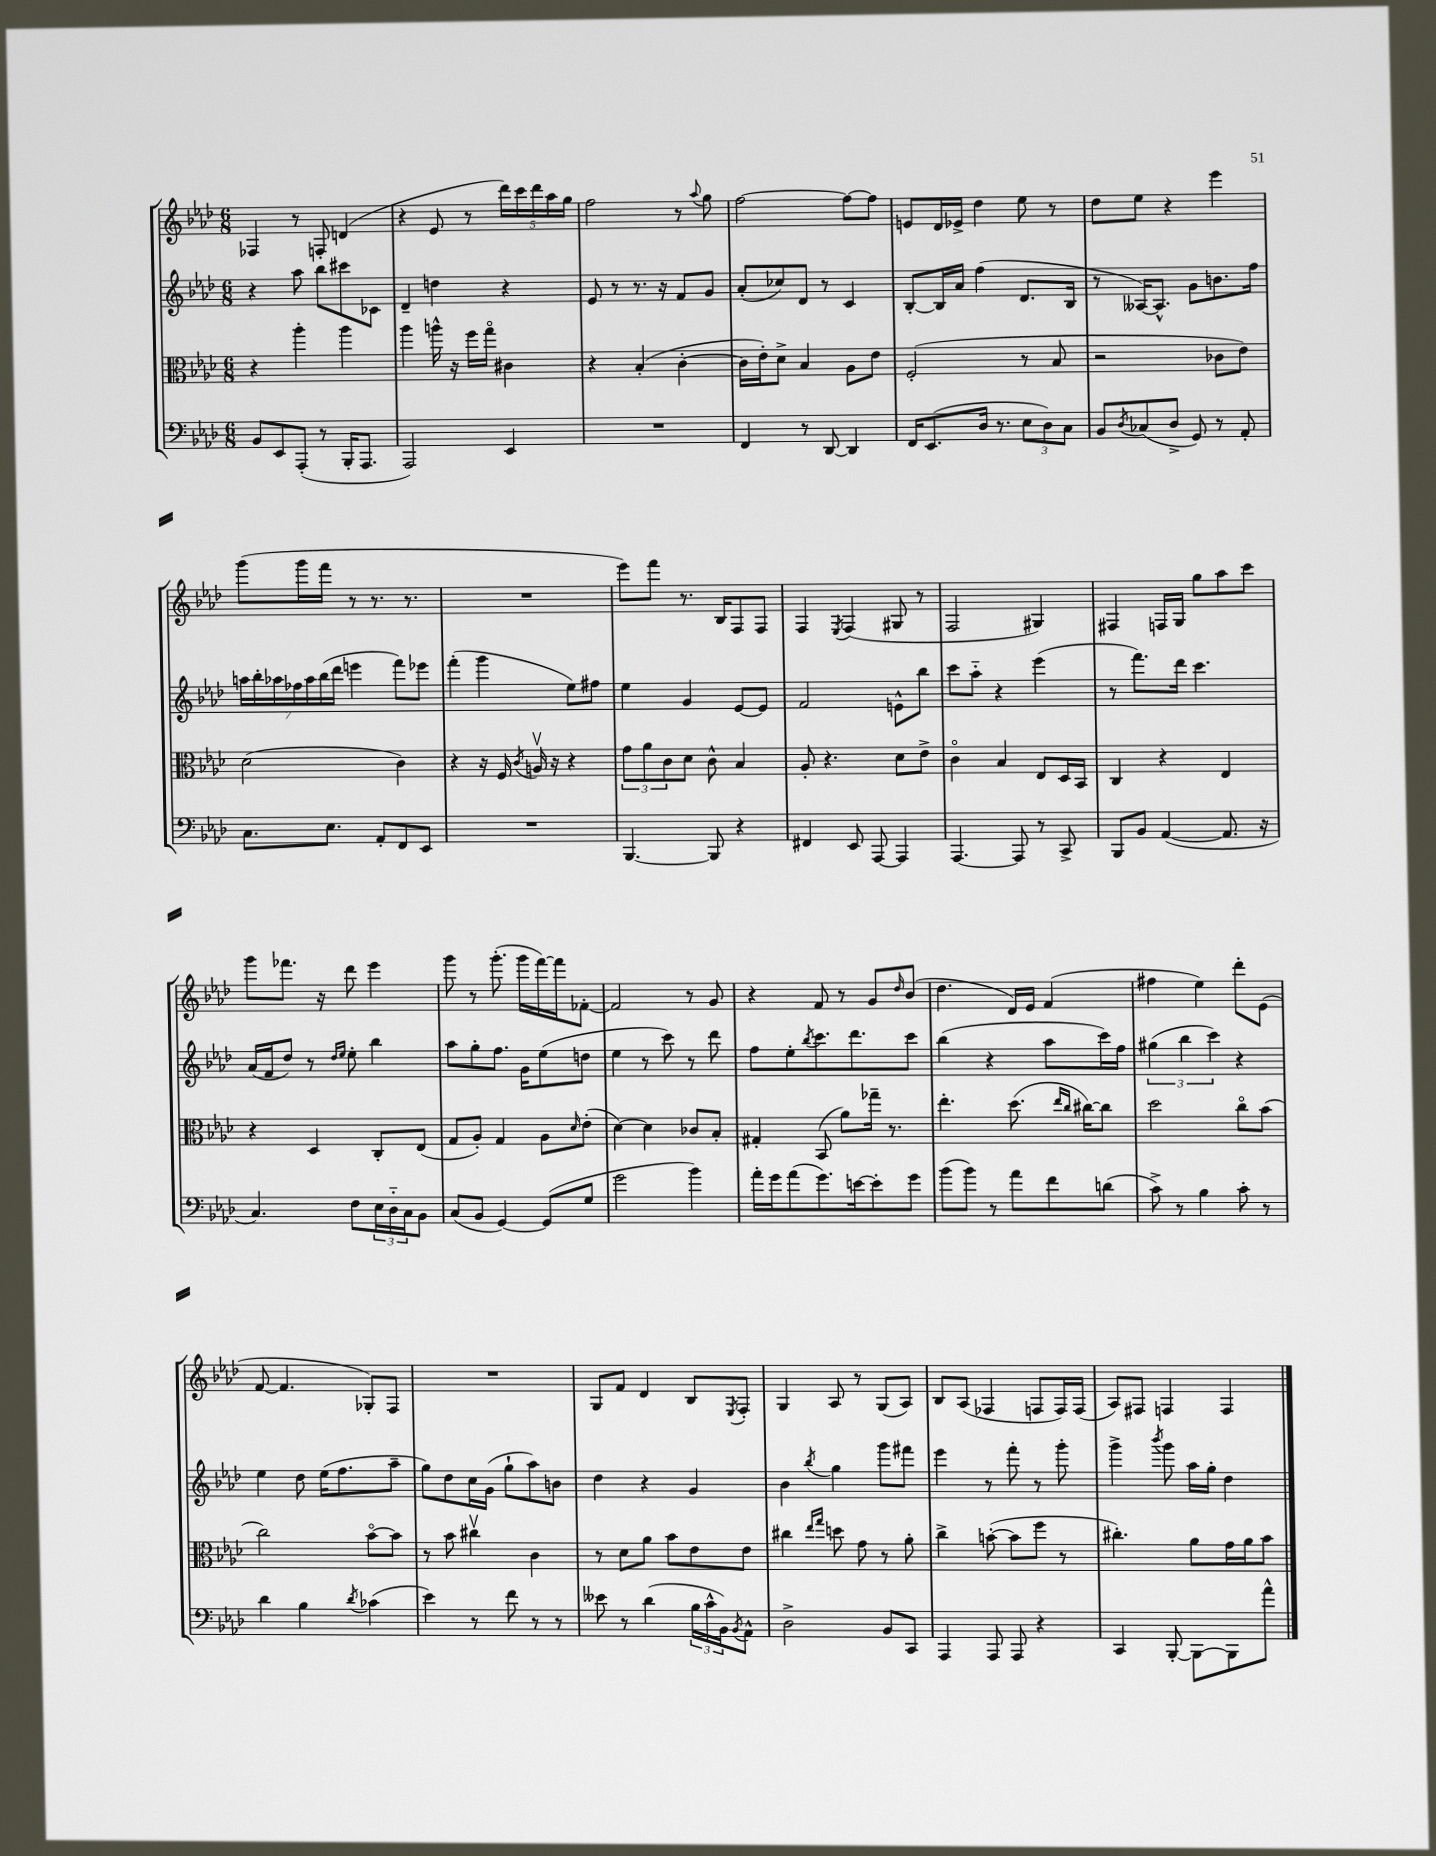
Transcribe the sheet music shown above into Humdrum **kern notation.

**kern	**kern	**kern	**kern
*part4	*part3	*part2	*part1
*staff4	*staff3	*staff2	*staff1
*clefF4	*clefC3	*clefG2	*clefG2
*k[b-e-a-d-]	*k[b-e-a-d-]	*k[b-e-a-d-]	*k[b-e-a-d-]
*M6/8	*M6/8	*M6/8	*M6/8
=90	=90	=90	=90
8BB-/L	4r	4r	4F-X/
8EE-/	.	.	.
(8AAA-'/J	4aa-'\	8aa-\	8r
8r	.	8bb-\L	8Fn'/
16BBB-'/KL	4aa-\	8ccc#X\	(4dn/
8.AAA-/J	.	.	.
.	.	8c-X\J	.
=91	=91	=91	=91
2AAA-/)	4aa-\	4d-~/	4r
.	16aan^^\	4ddn\	8e-/
.	16r	.	.
.	16ff\LL	.	8r
.	16gg\JJ	.	.
4EE-/	4c#X\	4r	20ddd-\LL)
.	.	.	20ccc\
.	.	.	20ddd-\
.	.	.	20aa-\
.	.	.	20gg\JJ
=92	=92	=92	=92
2.r	4r	8e-/	2ff\
.	.	8r	.
.	(4B-'/	8.r	.
.	.	16r	.
.	[4c'\	8f/L	8r
.	.	.	8qqaa-/
.	.	8g/J	8gg\
=93	=93	=93	=93
4FF/	16c\LL]	(8a-'/L	[2ff\
.	16e-'\J)	.	.
.	8d-^\J	8cc-X/)	.
8r	4B-/	8d-/J	.
[8DD-/	.	8r	.
4DD-/]	8A-\L	4c/	8ff\L_
.	8e-\J	.	8ff\J]
=94	=94	=94	=94
16FF/KL	(2F'/	[8B-'/L	8en/L
(8.EE-/	.	.	.
.	.	16B-/L]	16d-/L
.	.	16a-/JJ	16e-X^/JJ
16D-/Jk	.	(4ff\	4dd-\
8.r	.	.	.
12E-\L	8r	8.d-/L	8ee-\
12D-\)	.	.	.
.	8B-/	.	8r
12C\J	.	.	.
.	.	16B-/Jk	.
=95	=95	=95	=95
8BB-/L	2r	8r	8dd-\L
8qD-/	.	.	.
(8C-X/	.	[16A--X/KL)	8ee-\J
.	.	8.A--^^/J]	.
8D-^/J	.	.	4r
8GG/)	.	8g\L	.
8r	8c-X\L	8.bn\	4eee-\
8AA-'/	8e-\J)	.	.
.	.	16ff\Jk	.
!!LO:LB:g=z
=96	=96	=96	=96
8.C\L	(2d-\	28aan\LL	(8ggg\L
.	.	28bb-'\	.
.	.	28aa-X\	.
.	.	28ff-X\	.
.	.	.	16ggg\L
.	.	28aa-\	.
.	.	(28bb-\	.
8.E-\J	.	.	16fff\JJ
.	.	28ddd-\JJ	.
.	.	4eeen\	8r
8AA-'/L	.	.	8.r
8FF/	4c\)	8fff\L)	.
.	.	.	8.r
8EE-/J	.	8eee-X\J	.
=97	=97	=97	=97
2.r	4r	(4fff'\	2.r
.	16r	4ggg\	.
.	16F/	.	.
.	8qc/	.	.
.	16Anv/	.	.
.	16r	.	.
.	4r	8ee-\L)	.
.	.	8ff#X\J	.
=98	=98	=98	=98
[4.BBB-/	12g\L	4ee-\	8eee-\L)
.	12a-\	.	.
.	.	.	8fff\J
.	12c\	.	.
.	8d-\J	4g/	8.r
8BBB-/]	8c^^\	.	.
.	.	.	16B-/KL
4r	4B-/	[8e-/L	8F/
.	.	8e-/J]	8F/J
=99	=99	=99	=99
4FF#X/	8A-'/	2f/	4F/
.	4.r	.	.
.	.	.	8qE-/
8EE-/	.	.	(4F/
[8AAA-/	.	.	.
4AAA-/]	8d-\L	8en^^\L	8G#X/
.	8e-^\J	8bb-\J	8r
=100	=100	=100	=100
[4.AAA-/	4c\	8ccc\L	2F/
.	.	8aa-\J	.
.	4B-/	4r	.
8AAA-/]	.	.	.
8r	8E-/L	(4eee-\	4G#X/)
8CC^/	16D-/L	.	.
.	16BB-/JJ	.	.
=101	=101	=101	=101
8BBB-/L	4C/	8r	4F#X/
8BB-/J	.	8.fff\L)	.
([4AA-/	4r	.	16Fn/LL
.	.	16ddd-\Jk	16G/JJ
.	.	4.ccc\	8gg\L
8.AA-/]	4E-/	.	8aa-\
.	.	.	8ccc\J
16r	.	.	.
!!LO:LB:g=z
=102	=102	=102	=102
4.C/)	4r	(16a-/LL	8ggg\L
.	.	16f/J	.
.	.	8dd-/J)	8.fff-X\J
.	4D-/	8r	.
.	.	.	16r
.	.	16qqdd-/LL	.
.	.	16qqee-/JJ	.
8F\L	.	8ee-'\	8ddd-\
24E-\L	8C'/L	4bb-\	4eee-\
24D-\	.	.	.
24C\J	.	.	.
8BB-\J	(8E-/J	.	.
=103	=103	=103	=103
(8C/L	8G/L	8aa-\L	8ggg\
8BB-/J	8A-'/J)	8gg'\	8r
[4GG/)	4G/	8.ff\J	(8.ggg'\
.	.	16g\KL	16ggg\LL
(8GG/L]	8A-\L	(8ee-\	[16fff\)
.	.	.	16fff\J]
.	16qqd-/	.	.
8G/J	(8e-'\J	8ddn\J	[8f-X'\J
=104	=104	=104	=104
2g\	[4d-\)	4ee-\	2f-/]
.	4d-\]	8r	.
.	.	8ccc\)	.
4b-\)	8c-X/L	8r	8r
.	8B-'/J	8ddd-\	8g/
=105	=105	=105	=105
16a-'\LL	4G#X'/	8ff\L	4r
16g\J	.	.	.
(8a-\	.	8ee-'\	.
.	.	8qbb-/	.
8.g\)	(8BB-/	8.ccc\	8f/
.	8a-\L)	.	8r
[16en\k	.	8.ddd-\	.
8e'\]	16gg-X~\Jk	.	8g/L
.	8.r	.	.
.	.	.	16qqdd-/
8g\J	.	8ccc\J	(8b-/J
=106	=106	=106	=106
(8b-\L	4.ee-'\	(4bb-\	4.dd-\
8b-\J)	.	.	.
8r	.	4r	.
8a-\L	(8.dd-\	.	16d-/LL)
.	.	.	16e-/JJ
8f\	.	8aa-\L	(4f/
.	16qqee-/LL	.	.
.	16qqcc/JJ	.	.
.	[16cc#X\KL)	.	.
(8dn\J	8cc#\J]	16ccc\L)	.
.	.	16ff\JJ	.
=107	=107	=107	=107
8c^\)	2dd-\	(6gg#X\	4ff#X\
8r	.	.	.
.	.	6bb-\	.
4B-\	.	.	4ee-\)
.	.	6ccc\)	.
8c'\	8cc\L	4r	8ddd-'\L
8r	(8b-\J	.	(8e-\J
!!LO:LB:g=z
=108	=108	=108	=108
4d-\	2cc\)	4ee-\	[8f/
.	.	.	4.f/]
4B-\	.	8dd-\	.
.	.	(16ee-\KL	.
.	.	8.ff\	.
8qd-/	.	.	.
(4c-X\	[8b-\L	.	8G-X'/L)
.	8b-\J]	8aa-~\J	8F/J
=109	=109	=109	=109
4e-\)	8r	8gg\L)	2.r
.	8b-\	8dd-\	.
8r	4cc#Xv\	16cc\L	.
.	.	(16g\JJ	.
8f\	.	8gg`\L	.
8r	4c\	8aa-\)	.
8r	.	8bn\J	.
=110	=110	=110	=110
8e--X\	8r	4dd-\	8G/L
8r	8d-\L	.	8f/J
(4d-\	8a-\J	4r	4d-/
.	8b-\L	.	.
24B-\LL	8e-\	4g/	8B-/L
24c^^\	.	.	.
24BB-\J)	.	.	.
8qBB-/	.	.	8qE-/
8AA-^^\J	8e-\J	.	8F'/J
=111	=111	=111	=111
2D-^\	4cc#X\	4b-\	4G/
.	16qqee-/LL	.	.
.	16qqgg/JJ	8qbb-/	.
.	8ddn\	4gg\	8A-/
.	8g\	.	8r
8BB-/L	8r	8ggg\L	(8G/L
8CC/J	8a-'\	8fff#X\J	8A-/J)
=112	=112	=112	=112
4AAA-/	4cc^\	4eee-\	8B-/L
.	.	.	(8A-/J
8AAA-/	([8bn'\	8r	4F-X/
8AAA-/	8b\L]	8fff'\	.
4r	8ff\J	8r	8Fn/L
.	8r	8ggg'\	16F/L)
.	.	.	(16F/JJ
=113	=113	=113	=113
4CC/	4.cc#X'\)	4ggg^\	8A-/L)
.	.	.	8F#X/J
.	.	8qbbb-/	.
[8BBB-'/	.	8ggg\	4Fn/
8BBB-\L_	8a-\L	16aa-\LL	.
.	.	16gg'\JJ	.
8BBB-\]	16g\L	4dd-\	4F/
.	16a-\J	.	.
8a-^^\J	8b-\J	.	.
==	==	==	==
*-	*-	*-	*-
